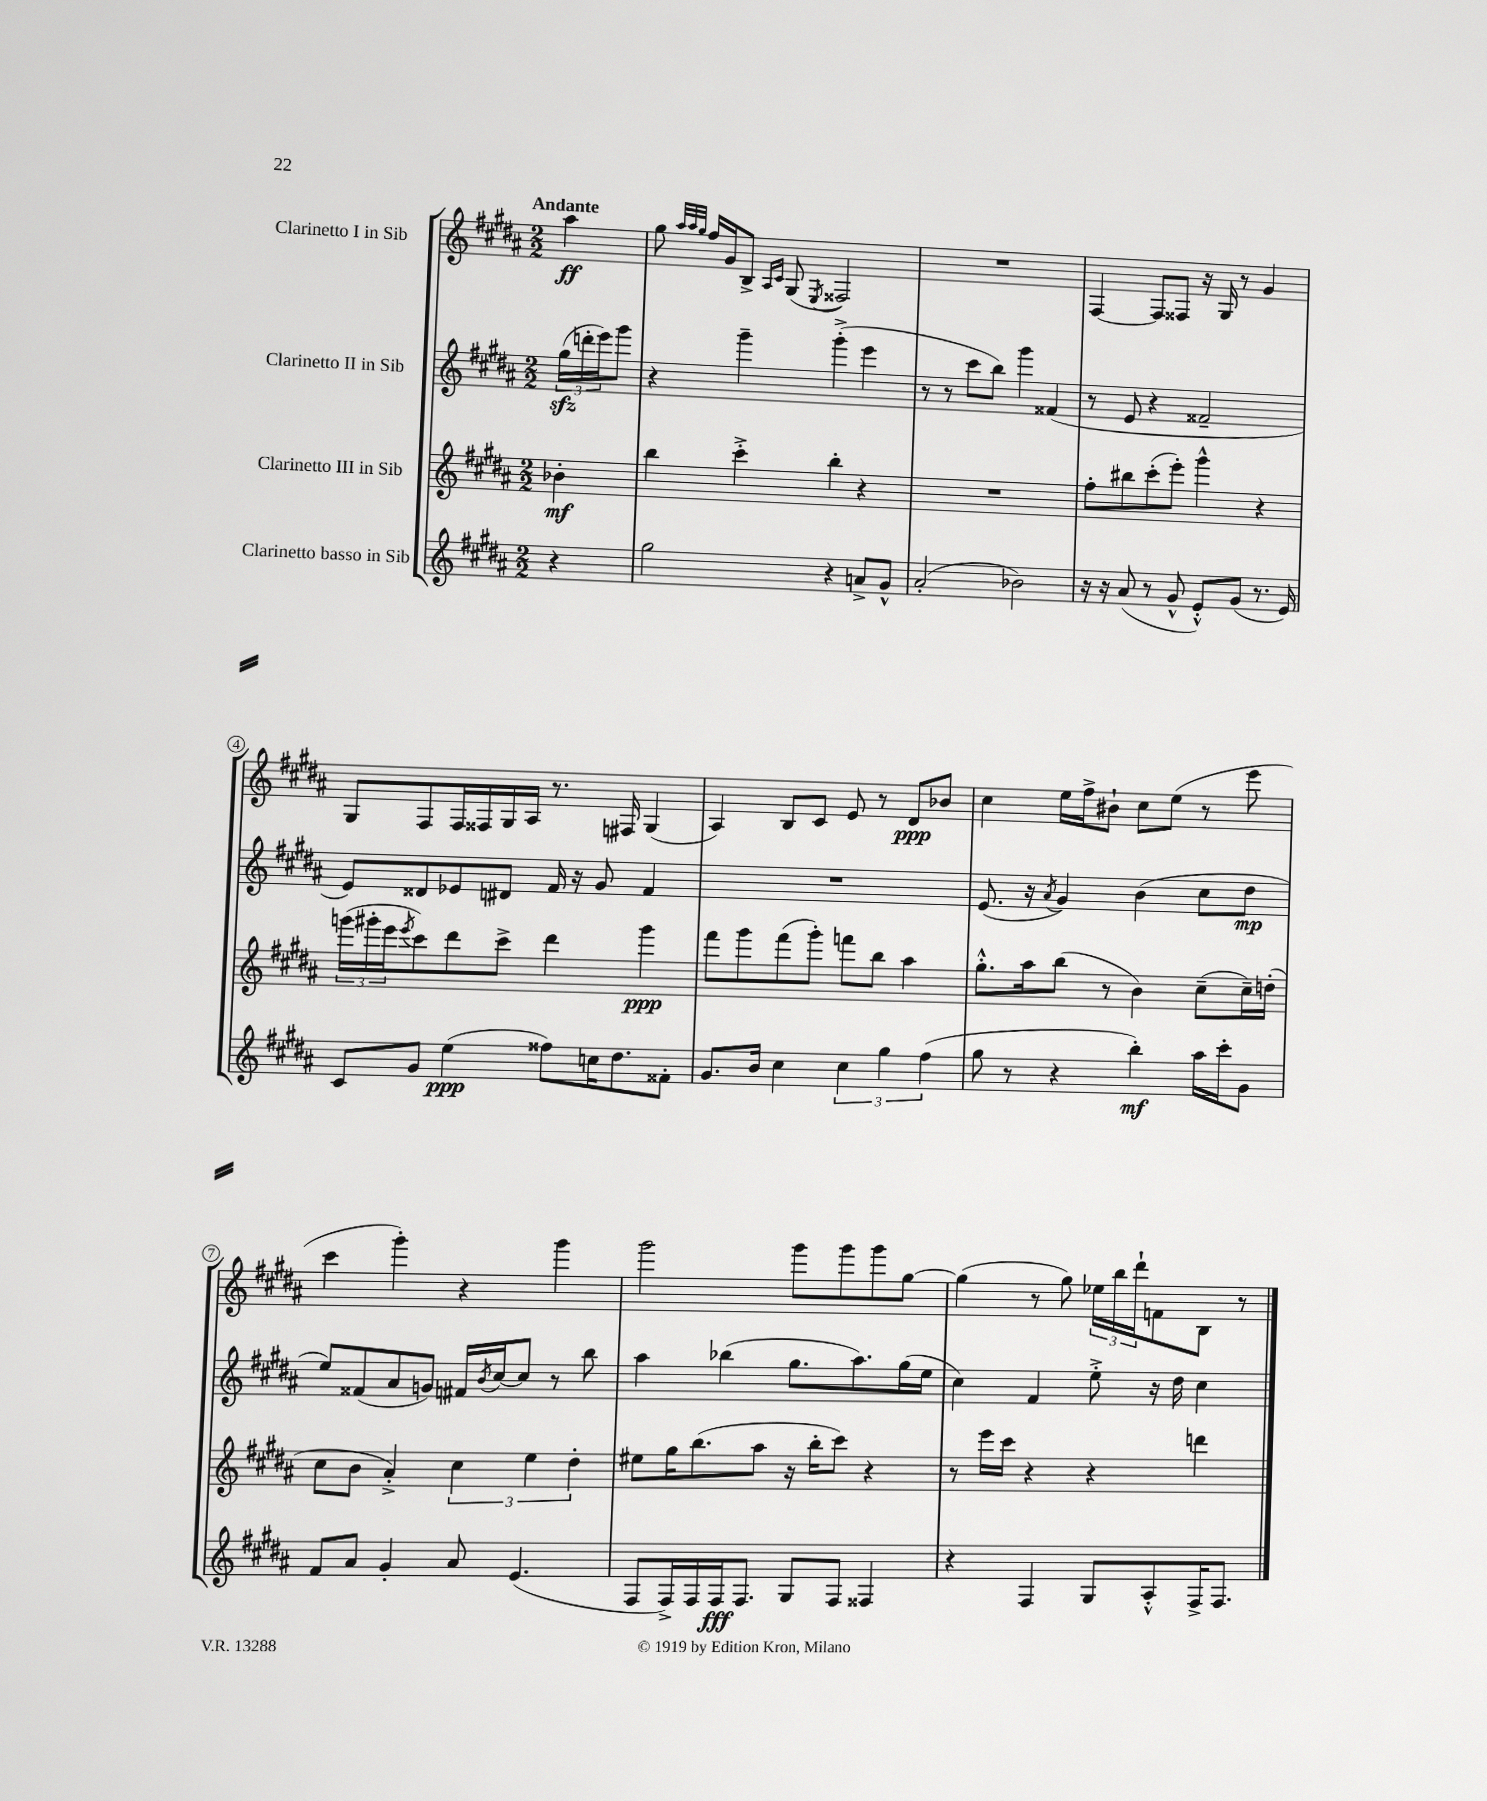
<<
\new StaffGroup <<
\new Staff = "s0" \with { instrumentName = "Clarinetto I in Sib" } {
    \clef treble \key b \major \numericTimeSignature \time 2/2 \partial 4 \tempo "Andante"
    ais''4\ff |
    gis''8 \grace { ais''32 ais''32 gis''32 } fis''16 gis'16 b8-> \grace { ais16 cis'16 } gis8( \acciaccatura { e8 } fisis2) |
    R1 |
    fis4~ fis8 fisis8 r16 gis16 r8 gis'4 |
    gis8 fis8 fis16 fisis16 gis16 ais16 r8. fis16 gis4( |
    ais4) b8 cis'8 e'8 r8 dis'8\ppp bes'8 |
    cis''4 e''16 fis''16-> bis'8-! cis''8 e''8( r8 e'''8 |
    cis'''4 gis'''4-.) r4 gis'''4 |
    gis'''2 gis'''8 gis'''8 gis'''8 gis''8~ |
    gis''4( r8 gis''8) \tuplet 3/2 { ees''16 b''16 dis'''16-! } f'8 b8 r8 \bar "|." |
}
\new Staff = "s1" \with { instrumentName = "Clarinetto II in Sib" } {
    \clef treble \key b \major \numericTimeSignature \time 2/2 \partial 4
    \tuplet 3/2 { gis''16\sfz( d'''16-. e'''16) } gis'''8 |
    r4 gis'''4-- gis'''4-.->( e'''4 |
    r8 r8 cis'''8 b''8) gis'''4 fisis'4( |
    r8 e'8 r4 fisis'2-- |
    e'8) disis'8 ees'8 dis'8 fis'16 r16 gis'8 fis'4 |
    R1 |
    e'8.( r16 \acciaccatura { ais'8 } gis'4) b'4( cis''8 dis''8\mp |
    e''8) fisis'8( ais'8 g'8) fis'16 \acciaccatura { b'8 } cis''16~ cis''8 r8 b''8 |
    ais''4 bes''4( gis''8. ais''8.) gis''16( e''16 |
    cis''4) fis'4 e''8-.-> r16 dis''16 cis''4 \bar "|." |
}
\new Staff = "s2" \with { instrumentName = "Clarinetto III in Sib" } {
    \clef treble \key b \major \numericTimeSignature \time 2/2 \partial 4
    bes'4-.\mf |
    b''4 cis'''4-.-> b''4-. r4 |
    R1 |
    fis''8-. bis''8 cis'''8-.( e'''8-.) gis'''4-^ r4 |
    \tuplet 3/2 { g'''16( gis'''16-. e'''16 } \acciaccatura { e'''8 } cis'''8) dis'''8 cis'''8-> dis'''4 gis'''4\ppp |
    fis'''8 gis'''8 fis'''8( gis'''8-.) f'''8 b''8 ais''4 |
    gis''8.-.-^ ais''16 b''8( r8 b'4) cis''8--( cis''16--) d''16-.( |
    cis''8 b'8 ais'4-.->) \tuplet 3/2 { cis''4 e''4 dis''4-. } |
    eis''8 gis''16 b''8.( ais''8 r16 b''16-. cis'''8) r4 |
    r8 e'''16 cis'''16 r4 r4 d'''4 \bar "|." |
}
\new Staff = "s3" \with { instrumentName = "Clarinetto basso in Sib" } {
    \clef treble \key b \major \numericTimeSignature \time 2/2 \partial 4
    r4 |
    gis''2 r4 a'8-> gis'8-^ |
    ais'2-.( bes'2) |
    r16 r16 ais'8( r8 gis'8-^ e'8-.-^) gis'8( r8. e'16) |
    cis'8 gis'8 e''4\ppp( fisis''8) c''16 dis''8. fisis'8-. |
    gis'8. b'16 cis''4 \tuplet 3/2 { cis''4 gis''4 fis''4( } |
    gis''8 r8 r4 b''4-.\mf) ais''16 cis'''16-. gis'8 |
    fis'8 ais'8 gis'4-. ais'8 e'4.( |
    fis8 fis16->) fis16 fis16\fff fis8. gis8 fis8 fisis4 |
    r4 fis4 gis8 ais8-.-^ fis16-> fis8. \bar "|." |
}
>>
>>
\layout { \context { \Score \override BarNumber.stencil = #(make-stencil-circler 0.1 0.3 ly:text-interface::print) } }
